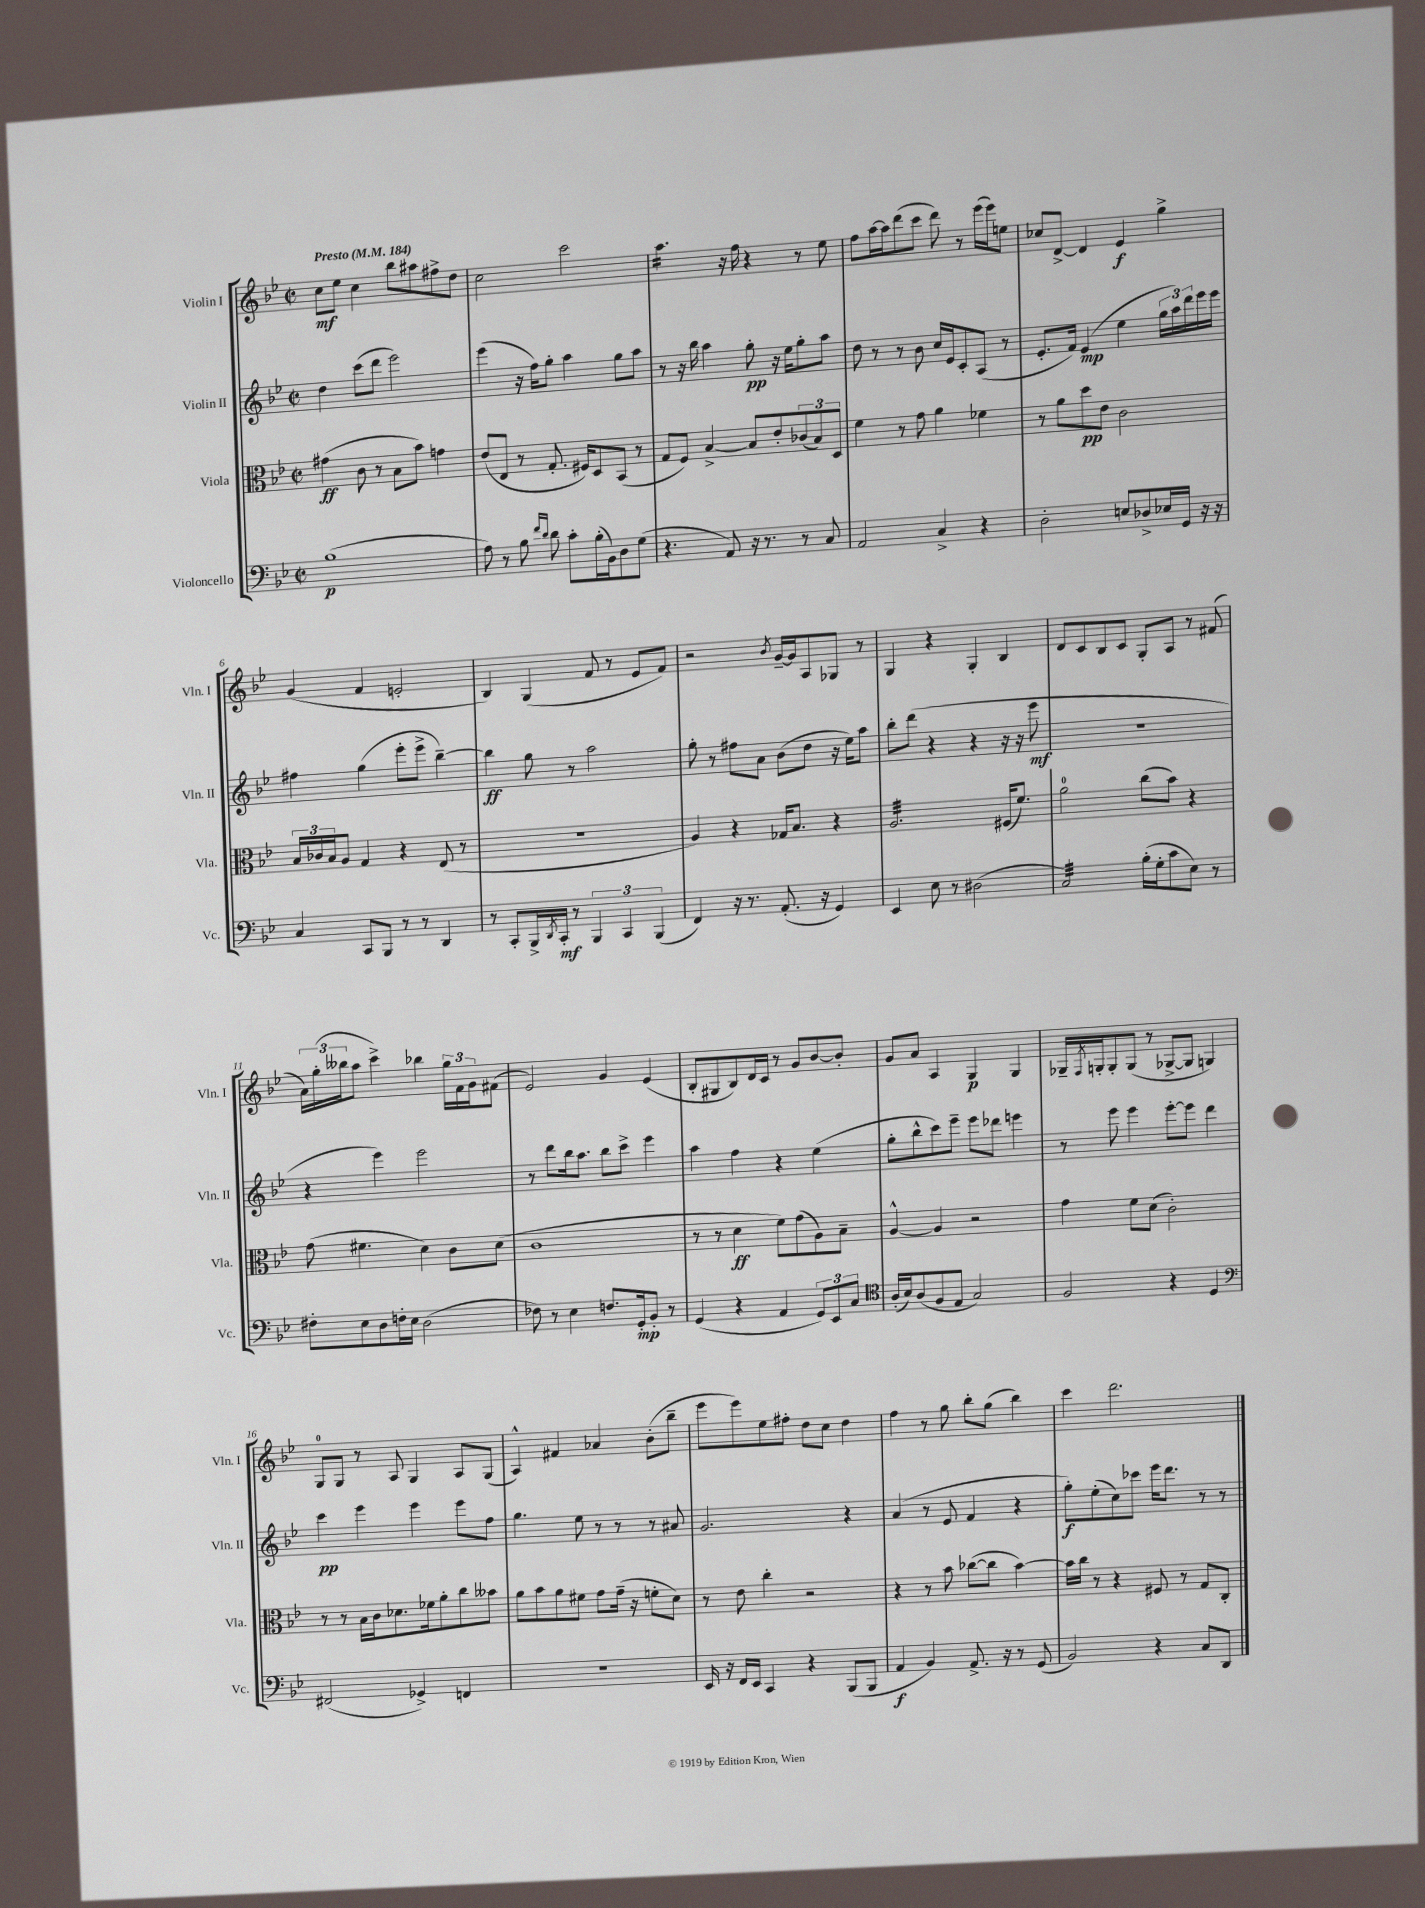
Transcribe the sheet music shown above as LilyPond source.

<<
\new StaffGroup <<
\new Staff = "s0" \with { instrumentName = "Violin I" shortInstrumentName = "Vln. I" } {
    \clef treble \key bes \major \defaultTimeSignature \time 2/2 \tempo "Presto" 4 = 184
    c''8\mf ees''8 c''4 bes''8 ais''8 fis''8-> d''8 |
    c''2 c'''2 |
    a''4.:16 r16 f''16 r4 r8 ees''8 |
    f''8 a''16~ a''16 d'''8( c'''8 d'''8) r8 ees'''16( ees'''16) e''8 |
    ces''8 d'8~-> d'4 ees'4\f g''4-> |
    g'4( f'4 e'2-. |
    bes4) g4( f'8 r8 ees'8 f'8) |
    r2 \acciaccatura { bes'8 } g'16~-- g'16 a8 ges8 r8 |
    g4 r4 g4-. bes4 |
    d'8 c'8 bes8 c'8 g8-. a8 r8 fis'8( |
    \tuplet 3/2 { a'16) g''16-.( beses''16 } a''8 c'''4->) bes''4 \tuplet 3/2 { g''16 f'16 g'16 } fis'8( |
    ees'2) g'4 ees'4( |
    bes8-. gis8 bes8) d'16 c'16 r8 g'8 bes'8~ bes'8-. |
    g'8 a'8 a4 g4\p g4 |
    ges16-- \acciaccatura { f8 } g16-. g8-. g8( r8 ges8~-> ges8 g4) |
    g8-0 g8 r8 a8 g4 a8 g8( |
    a4-^) fis'4 aes'4 bes'8-.( bes''8-- |
    ees'''8 ees'''8) ees''8 fis''8-. d''8 c''8 d''4 |
    f''4 r8 g''8 bes''8-. g''8( bes''4) |
    c'''4 d'''2. \bar "|." |
}
\new Staff = "s1" \with { instrumentName = "Violin II" shortInstrumentName = "Vln. II" } {
    \clef treble \key bes \major \defaultTimeSignature \time 2/2
    d''4 c'''8( d'''8 ees'''2) |
    ees'''4( r16 f''16) g''8-. a''4 g''8 a''8 |
    r8 r16 bes''16 a''4 g''8-.\pp r16 ees''16 g''8-. a''8 |
    d''8 r8 r8 bes'8 c''16 ees'16 c'8-. a8( r8 |
    ees'8.-. f'16) ees'4\mp( ees''4 \tuplet 3/2 { g''16 a''16) d'''16 } ees'''16 ees'''16 |
    fis''4 g''4( ees'''8-. ees'''8-> bes''4~--) |
    bes''4\ff g''8 r8 a''2 |
    g''8-. r8 fis''8 a'8 bes'8( d''8 r16 ees''16) a''8 |
    bes''8-. d'''8( r4 r4 r16 r16 ees'''8\mf |
    R1 |
    r4 ees'''4) ees'''2 |
    r8 d'''8 bes''16 a''8. bes''8 c'''8-> ees'''4 |
    a''4 f''4 r4 ees''4( |
    g''8-. bes''8-^ c'''8) ees'''8-- ees'''8 des'''8 e'''4 |
    r8 ees'''8 ees'''4 ees'''8~-. ees'''8 d'''4 |
    c'''4\pp ees'''4 ees'''4 ees'''8 f''8 |
    g''4. ees''8 r8 r8 r8 ais'8 |
    g'2. r4 |
    a'4( r8 ees'8 f'4 r4 |
    g''8-.\f) ees''8-.( c''8) ces'''8 ees'''16 d'''8. r8 r8 \bar "|." |
}
\new Staff = "s2" \with { instrumentName = "Viola" shortInstrumentName = "Vla." } {
    \clef alto \key bes \major \defaultTimeSignature \time 2/2
    gis'4\ff( c'8 r8 bes8 bes'8) g'4 |
    ees'8( ees8 r8 g8.-. fis16) d8 bes,8( r8 |
    g8 f8) bes4~-> bes8 ees'8-. \tuplet 3/2 { ces'8( bes8) d8 } |
    f'4 r8 g'8 a'4 fes'4 |
    r8 a'8 d''8\pp ees'8 c'2 |
    \tuplet 3/2 { bes16 ces'16 bes16 } a8 g4 r4 ees8( r8 |
    R1 |
    a4) r4 ges16 bes8. r4 |
    a2.:32 fis16( f'8.) |
    a'2-0 c''8( bes'8) r4 |
    g'8( fis'4. d'4) c'8 d'8( |
    c'1 |
    r8 r8 d'4\ff f'8) g'8( a8) bes8-- |
    a4~-^ a4 r2 |
    g'4 f'8 d'8( c'2-.) |
    r8 r8 bes16 c'16 des'8. fes'16 a'8-. c''8 beses'8 |
    a'8 bes'8 a'8 fis'8 g'8 g'16--( r16 f'8-. d'8) |
    r8 ees'8 c''4-. r2 |
    r4 r8 bes'8 ces''8~( ces''8 bes'4~) |
    bes'16 c''16 r8 r4 fis8 r8 g8 c8-. \bar "|." |
}
\new Staff = "s3" \with { instrumentName = "Violoncello" shortInstrumentName = "Vc." } {
    \clef bass \key bes \major \defaultTimeSignature \time 2/2
    bes1\p( |
    a8) r8 bes8 \grace { f'16 d'16 } d'8 c'8-. bes16-.( bes,16) d8 g8( |
    r4. a,8) r16 r8. r8 c8 |
    a,2 c4-> r4 |
    d2-. e8 des8-> ees16 g,16 r16 r16 |
    c4 c,8 bes,,8 r8 r8 d,4 |
    r8 c,8-. bes,,16-> \acciaccatura { d,8 } c,16-.\mf r8 \tuplet 3/2 { bes,,4 c,4 bes,,4( } |
    f,4) r16 r8. a,8.-.( r16 g,4) |
    ees,4 ees8 r8 dis2( |
    c2:32) bes16-.( g16-. c'8 ees8) r8 |
    fis8-. ees8 d8 f16-. ees16 d2( |
    fes8) r8 ees4 f8. g,16-.\mp bes,8-. r8 |
    g,4( r4 a,4 \tuplet 3/2 { g,8) ees,8 c8 } |
    \clef tenor a16-.( bes16) a8( f8 ees8 g2) |
    f2 r4 d4 |
    \clef bass fis,2( ges,4->) f,4 |
    R1 |
    ees,16 r16 f,16 ees,16 c,4 r4 bes,,8( bes,,8 |
    a,4\f bes,4) a,8.-> r16 r8 g,8( |
    bes,2) r4 c8 d,8 \bar "|." |
}
>>
>>
